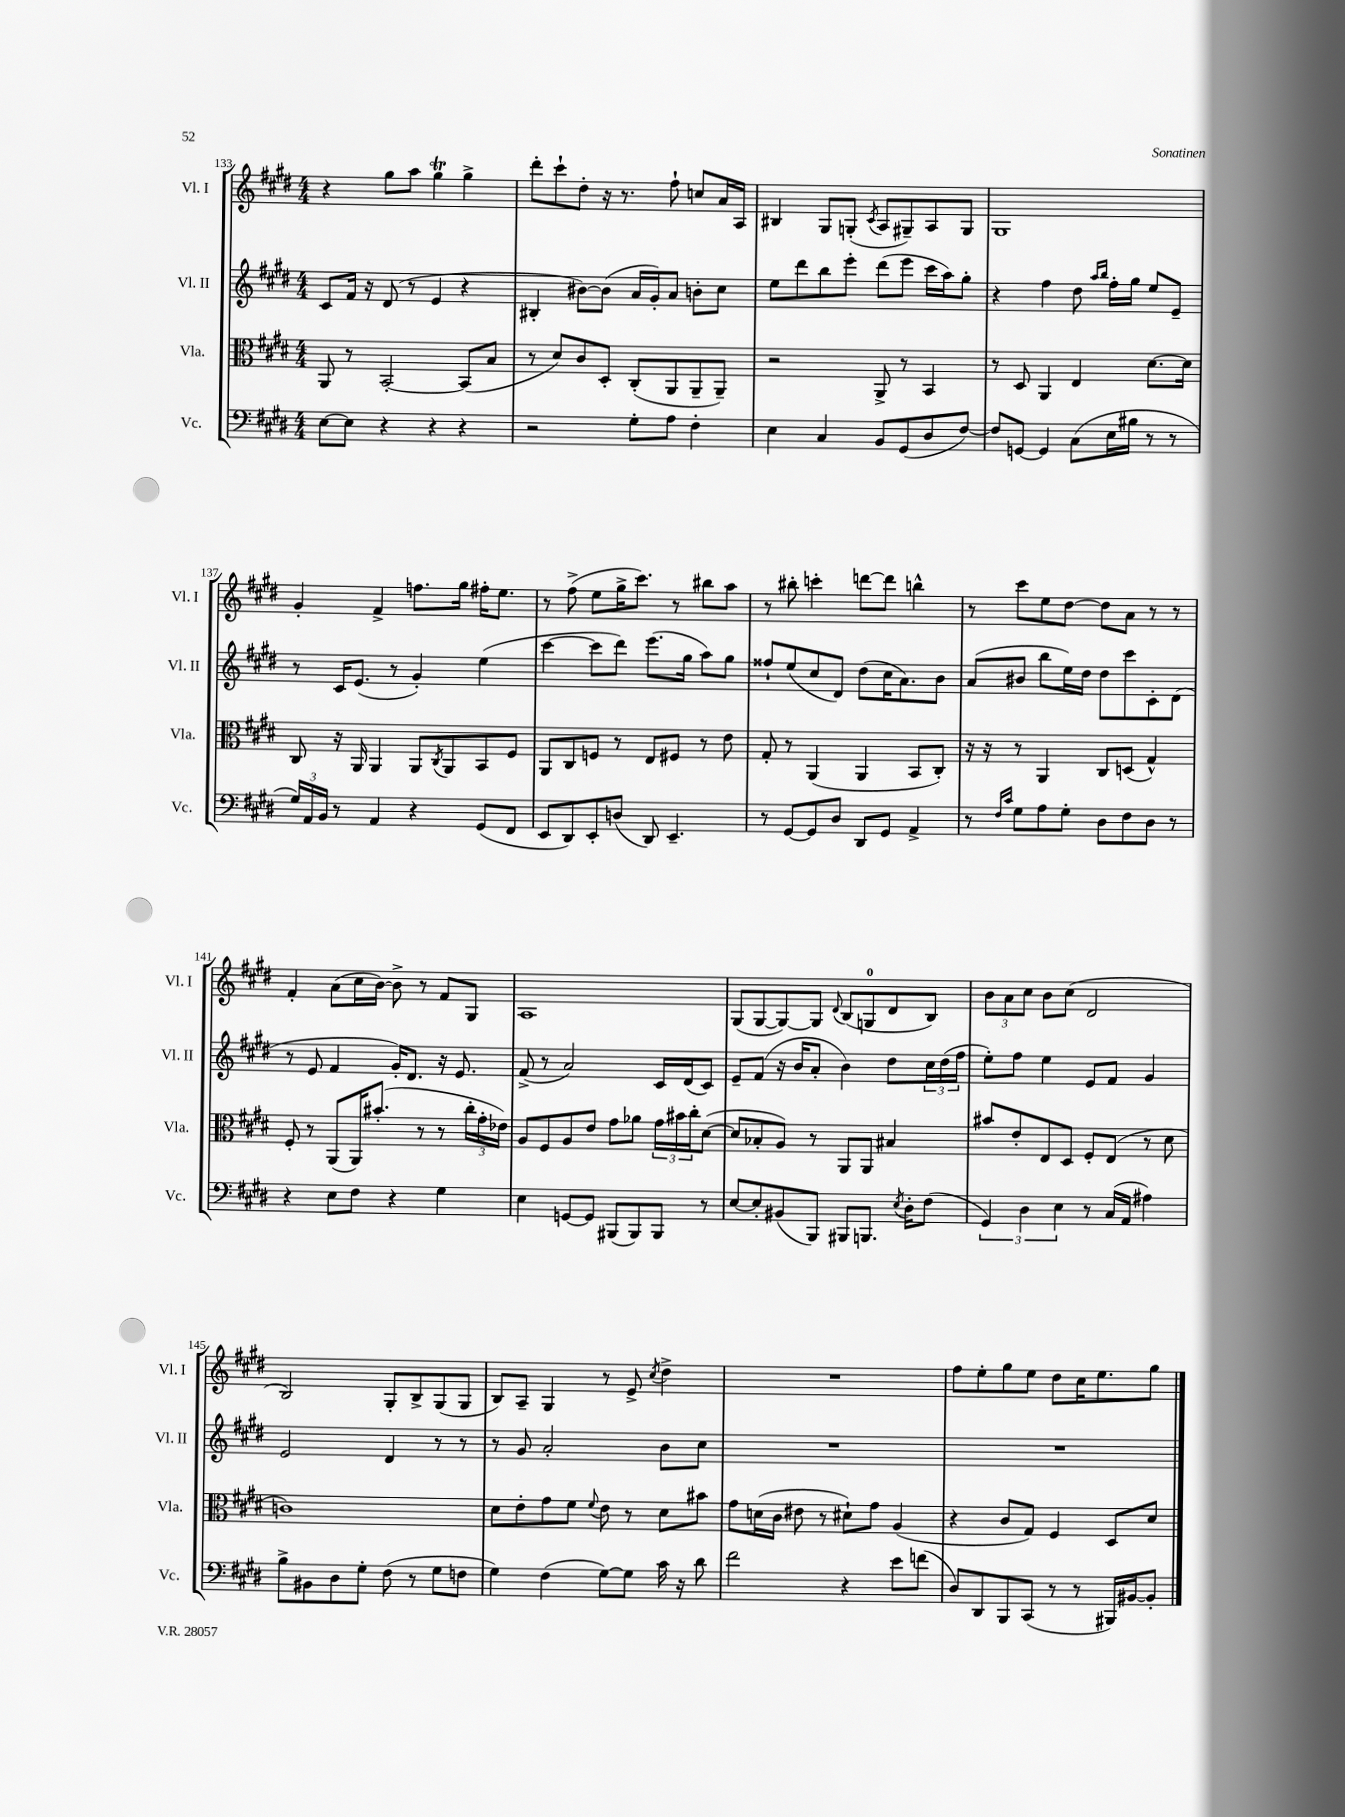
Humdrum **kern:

**kern	**kern	**kern	**kern
*part4	*part3	*part2	*part1
*staff4	*staff3	*staff2	*staff1
*I"Vc.	*I"Vla.	*I"Vl. II	*I"Vl. I
*I'Vc.	*I'Vla.	*I'Vl. II	*I'Vl. I
*clefF4	*clefC3	*clefG2	*clefG2
*k[f#c#g#d#]	*k[f#c#g#d#]	*k[f#c#g#d#]	*k[f#c#g#d#]
*M4/4	*M4/4	*M4/4	*M4/4
=133	=133	=133	=133
[8E\L	8AA/	8c#/L	4r
8E\J]	8r	16f#/Jk	.
.	.	16r	.
4r	[2BB'/	(8d#/	8gg#\L
.	.	8r	8aa\J
4r	.	4e/	4gg#t\
4r	(8BB/L]	4r	4gg#^\
.	8B/J	.	.
=134	=134	=134	=134
2r	8r	4B#X'/	8ddd#'\L
.	8d#/L)	.	8ccc#`\
.	8c#/	[8b#X\L)	8dd#'\J
.	8D#'/J	(8b#\J]	16r
.	.	.	8.r
8G#'\L	(8C#'/L	16a/LL	.
.	.	16g#'/J)	.
8A\J	8AA/	8a/J	8ff#`\
4F#'\	8AA~/	8bn'\L	8ccn/L
.	8AA~/J)	8cc#\J	16a/L
.	.	.	16A/JJ
=135	=135	=135	=135
4E\	2r	8ee\L	4B#X/
.	.	8ddd#\	.
4C#/	.	8bb\	8G#/L
.	.	8eee'\J	(8Gn'/J
.	.	.	8qc#/
8BB/L	8AA^/	(8ddd#\L	8A/L
(8GG#/	8r	8eee\J	8G#X~/)
8D#/	4BB/	16ccc#\LL	8A/
.	.	16aa\J)	.
[8F#/J)	.	8gg#'\J	8G#/J
=136	=136	=136	=136
8F#/L]	8r	4r	1G#
[8GGn/J	8D#/	.	.
4GG/]	4AA/	4ff#\	.
(8C#\L	4E/	8dd#\	.
.	.	16qqaa/LL	.
.	.	16qqbb/JJ	.
16E\L	.	16ff#'\LL	.
16B#X\JJ	.	16gg#\JJ	.
8r	[8.d#\L	8ee/L	.
8r	.	8e~/J	.
.	16d#\Jk]	.	.
!!LO:LB:g=z
=137	=137	=137	=137
24G#/LL)	8C#/	8r	4g#'/
24AA/	.	.	.
24BB/JJ	.	.	.
8r	16r	16c#/KL	.
.	16AA/	(8.e/J	.
4AA/	4AA/	.	4f#^/
.	.	8r	.
4r	8AA/L	4g#'/)	8.ffn\L
.	8qC#/	.	.
.	8AA/	.	.
.	.	.	16gg#\Jk
(8GG#/L	8BB/	(4ee\	16ff#X'\KL
.	.	.	8.ee\J
8FF#/J	8F#/J	.	.
=138	=138	=138	=138
8EE/L	8AA/L	[4ccc#\	8r
8DD#/)	8C#/	.	(8ff#^\
8EE'/	8Fn/J	8ccc#\L]	8ee\L
(8Dn/J	8r	8ddd#\J)	16gg#^\K
.	.	.	8.ccc#\J)
8DD#/)	8E/L	(8.eee\L	.
4.EE~/	8F#X/J	.	8r
.	.	16gg#\Jk	.
.	8r	8aa\L)	8bb#X\L
.	8e\	8gg#\J	8aa\J
=139	=139	=139	=139
8r	8G#'/	8ff##X`/L	8r
[8GG#/L	8r	(8ee/	8bb#X'\
8GG#/]	(4AA/	8cc#/	4cccn'\
8D#/J	.	8d#/J)	.
8DD#/L	4AA/	(8dd#\L	[8dddn\L
8GG#/J	.	16cc#\K	8ddd\J]
.	.	8.a\)	.
4AA^/	8BB/L	.	4bbn^^\
.	8C#'/J)	8b\J	.
=140	=140	=140	=140
8r	16r	(8a/L	8r
.	16r	.	.
16qqF#/LL	.	.	.
16qqc#/JJ	.	.	.
8G#\L	8r	8b#X/J	8ccc#\L
8A\	4AA/	8bb\L	8ee\
8G#'\J	.	16ee\L)	[8dd#\J
.	.	16dd#\JJ	.
8D#\L	8C#/L	8dd#\L	8dd#\L]
8F#\	(8Dn/J	8ccc#\	8a\J
8D#\J	4G#^^/)	8c#'\	8r
8r	.	(8d#\J	8r
!!LO:LB:g=z
=141	=141	=141	=141
4r	8F#'/	8r	4f#'/
.	8r	8e/	.
8E\L	(8AA/L	4f#/	(8a\L
8F#\J	16AA/K)	.	16cc#\L
.	(8.b#X'/J	.	[16b\JJ)
4r	.	16g#'/KL)	8b^\]
.	.	8.d#/J	.
.	8r	.	8r
4G#\	8r	16r	8f#/L
.	.	8.e/	.
.	24cc#'\LL	.	8G#/J
.	24g#'\	.	.
.	24e-X\JJ)	.	.
=142	=142	=142	=142
4E\	8A/L	(8f#^/	1A
.	8F#/	8r	.
[8GGn/L	8A/	2a/)	.
8GG/J]	8e/J	.	.
(8BBB#X/L	8g#\L	.	.
8BBB#/)	8a-X\J	.	.
8BBB#/J	24g#\LL	16c#/LL	.
.	24b#X\	.	.
.	.	(16d#/J	.
.	24cc#'\J	.	.
8r	([8d#\J	8c#/J)	.
=143	=143	=143	=143
[8E/L	8d#/L]	8e~/L	(8G#/L
8E'/]	8B-X'/	(8f#/J	[8G#/
(8BB#X/	8A/J)	16r	8G#/_)
.	.	16b/KL	.
8BBB/J)	8r	8a'/J	8G#/J]
.	.	.	8qqd#/
8BBB#X/L	8AA/L	4b\)	(8B/L
8.BBBn/J	8AA/J	.	8Gn/
.	4B#X/	8dd#\L	8d#/
8qE/	.	.	.
16D#'\KL	.	.	.
(8F#\J	.	24cc#\L	8B/J)
.	.	(24dd#\	.
.	.	24ff#\JJ	.
=144	=144	=144	=144
6GG#/)	8b#X/L	8ee'\L)	12b\L
.	.	.	12a\
.	8e'/	8ff#\J	.
6D#\	.	.	12cc#\J
.	8E/	4ee\	8b\L
6E\	.	.	.
.	8D#/J	.	(8cc#\J
8r	8F#'/L	8e/L	2d#/
(16C#/LL	(8E/J	8f#/J	.
16AA/JJ	.	.	.
4A#X\)	8r	4g#/	.
.	8d#\	.	.
!!LO:LB:g=z
=145	=145	=145	=145
8B^\L	1cn)	2e/	2B/)
8BB#X\	.	.	.
8D#\	.	.	.
8G#'\J	.	.	.
(8F#\	.	4d#/	8G#'/L
8r	.	.	8B^/
8G#\L	.	8r	(8G#/
8Fn\J	.	8r	8G#/J
=146	=146	=146	=146
4G#\)	8d#\L	8r	8B/L)
.	8e'\	8g#/	8A~/J
(4F#\	8g#\	2a'/	4G#/
.	8f#\J	.	.
.	8qqf#/	.	.
[8G#\L)	8e\	.	8r
8G#\J]	8r	.	8e^/
.	.	.	8qcc#/
16c#\	8d#\L	8b\L	4dd#^\
16r	.	.	.
8d#\	8b#X\J	8cc#\J	.
=147	=147	=147	=147
2f#\	8g#\L	1r	1r
.	(16dn\L	.	.
.	16c#\JJ	.	.
.	8e#X\	.	.
.	8r	.	.
4r	8d#X`\L)	.	.
.	8g#\J	.	.
8e\L	(4A/	.	.
(8fn\J	.	.	.
=148	=148	=148	=148
8D#/L)	4r	1r	8ff#\L
8DD#/	.	.	8ee'\
8BBB/	8c#/L	.	8gg#\
(8CC#/J	8G#/J)	.	8ee\J
8r	4F#/	.	8dd#\L
8r	.	.	16cc#\K
.	.	.	8.ee\
16BBB#X/LL)	8D#/L	.	.
[16BB#X/J	.	.	.
8BB#'/J]	8d#/J	.	8gg#\J
==	==	==	==
*-	*-	*-	*-
